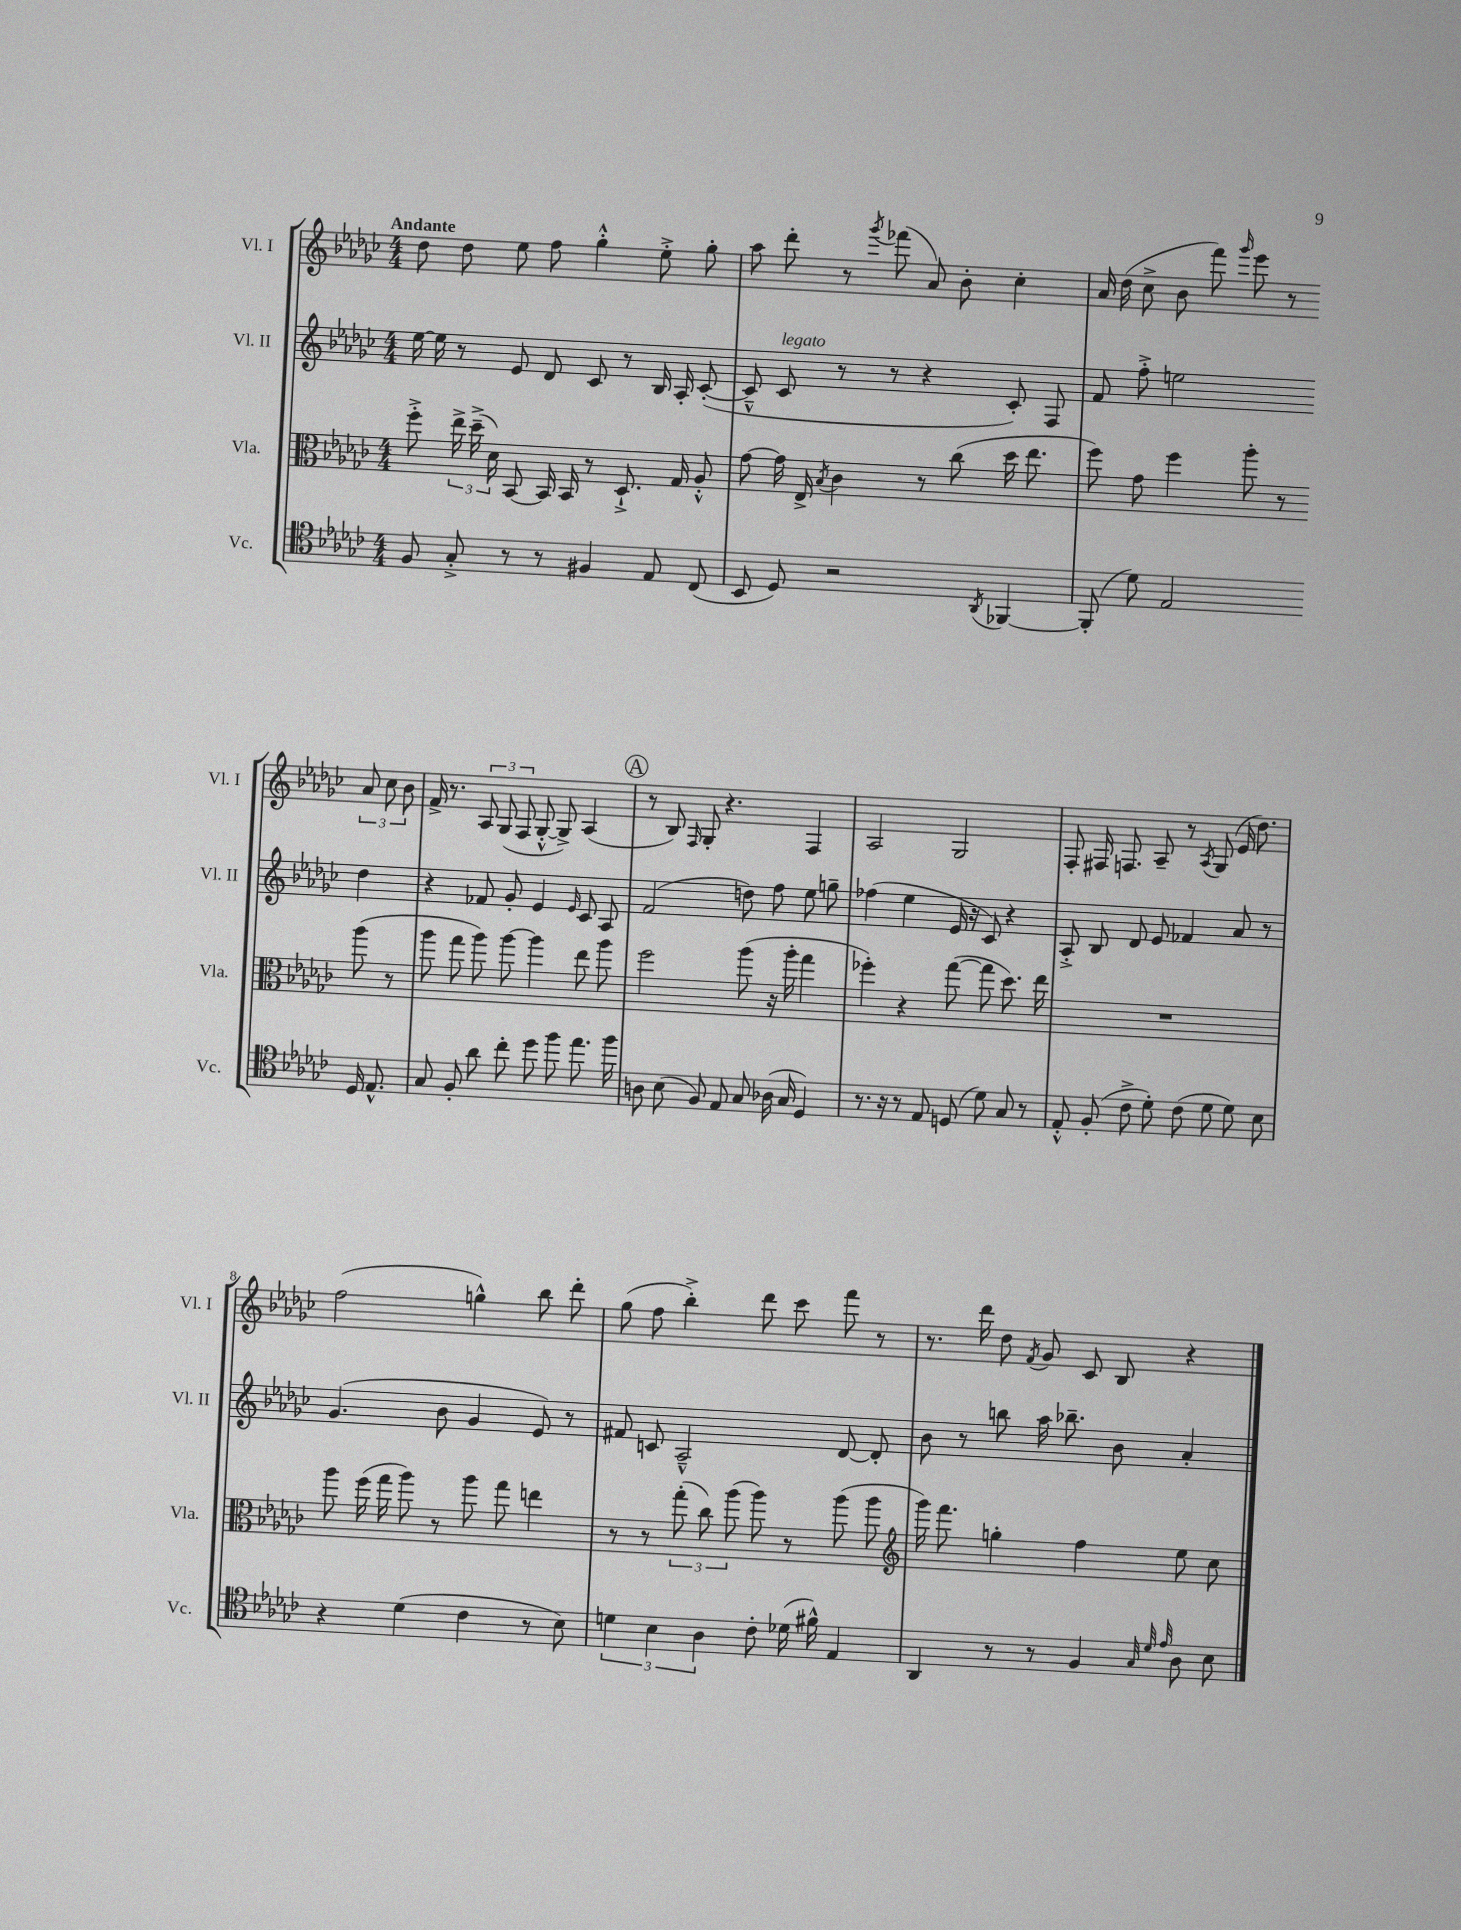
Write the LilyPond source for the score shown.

<<
\new StaffGroup <<
\new Staff = "s0" \with { instrumentName = "Vl. I" shortInstrumentName = "Vl. I" } {
    \clef treble \key ges \major \numericTimeSignature \time 4/4 \tempo "Andante"
    \autoBeamOff des''8 des''8 ees''8 f''8 ges''4-.-^ ees''8-.-> ges''8-. |
    aes''8 des'''8-. r8 \acciaccatura { ges'''8 } fes'''8( aes'8) bes'8-. ces''4-. |
    aes'16 des''16( ces''8-> bes'8 f'''8) \grace { ges'''16 } ees'''8 r8 \tuplet 3/2 { aes'8 ces''8 bes'8 } |
    f'16-> r8. \tuplet 3/2 { aes8 ges8( f8 } ges8~-.-^ ges8->) aes4( |
    \mark \markup { \circle "A" } r8 bes8) \grace { f16 } ges8-. r4. f4 |
    aes2 ges2 |
    f8-. fis16 f8. aes8-- r8 \acciaccatura { aes8 } ges8( ees'16 des''8.) |
    f''2( g''4-^) bes''8 des'''8-. |
    ges''8( f''8 bes''4-.->) des'''8 ces'''8 f'''8 r8 |
    r8. des'''16 des''8 \acciaccatura { f'8 } ges'8 ces'8 bes8 r4 \bar "|." |
}
\new Staff = "s1" \with { instrumentName = "Vl. II" shortInstrumentName = "Vl. II" } {
    \clef treble \key ges \major \numericTimeSignature \time 4/4
    \autoBeamOff ees''16~ ees''16 r8 ees'8 des'8 ces'8 r8 bes16 aes16-. ces'8~-.( |
    ces'8---^ ces'8^\markup { \italic "legato" } r8 r8 r4 ces'8-.) f8 |
    f'8 f''8-.-> e''2 des''4 |
    r4 fes'8 ges'8-. ees'4 \grace { ees'16 } ces'8 aes8 |
    \mark \markup { \circle "A" } f'2( d''8) f''8 ees''8 g''8-- |
    fes''4( ees''4 ees'16 r16 ces'8) r4 |
    aes8-.-> bes8 des'8 ees'8 fes'4 aes'8 r8 |
    ges'4.( bes'8 ges'4 ees'8) r8 |
    fis'8 c'8 aes2---^ des'8~ des'8-. |
    bes'8 r8 b''8 aes''16 bes''8.-- bes'8 aes'4-. \bar "|." |
}
\new Staff = "s2" \with { instrumentName = "Vla." shortInstrumentName = "Vla." } {
    \clef alto \key ges \major \numericTimeSignature \time 4/4
    \autoBeamOff f''8-.-> \tuplet 3/2 { ees''16-> des''16--->( des'16) } bes,8~ bes,16 bes,16 r8 des8.-!-> ges16 aes8-.-^ |
    ges'8~ ges'16 ees16-> \acciaccatura { bes8 } ces'4 r8 ces''8( des''16 ees''8. |
    f''8) ges'8 f''4 aes''8-. r8 aes''8( r8 |
    aes''8 ges''8 aes''8) aes''8~ aes''4 ees''8 aes''8 |
    \mark \markup { \circle "A" } f''2 aes''8( r16 aes''16-. ges''4 |
    fes''4-.) r4 ges''8~( ges''8 des''8.) ees''16 |
    R1 |
    aes''8 f''16( ges''16 aes''8) r8 aes''8 ges''8 e''4 |
    r8 r8 \tuplet 3/2 { ges''8-.( ces''8) aes''8( } aes''8) r8 aes''8( aes''8 |
    \clef treble ges'''16) f'''8. g''4-. f''4 ees''8 ces''8 \bar "|." |
}
\new Staff = "s3" \with { instrumentName = "Vc." shortInstrumentName = "Vc." } {
    \clef tenor \key ges \major \numericTimeSignature \time 4/4
    \autoBeamOff f8 ges8-.-> r8 r8 fis4 ees8 ces8( |
    bes,8 des8) r2 \acciaccatura { aes,8 } fes,4~ |
    fes,8-.( des'8) ees2 des16 ees8.-^ |
    ges8 f8-. aes'8 ces''8-. des''8 f''8 ees''8. f''16 |
    \mark \markup { \circle "A" } a8 bes8( f8) ees8 ges8 aes16( ges16 des4) |
    r8. r16 r8 ees8 d8( des'8) ges8 r8 |
    ees8-.-^ f8-.( ces'8-> des'8-.) ces'8( des'8 des'8) bes8 |
    r4 des'4( ces'4 r8 bes8) |
    \tuplet 3/2 { d'4 bes4 aes4 } ces'8-. des'16( fis'16-^) ees4 |
    aes,4 r8 r8 f4 \grace { ges32 des'32 ees'32 } aes8 bes8 \bar "|." |
}
>>
>>
